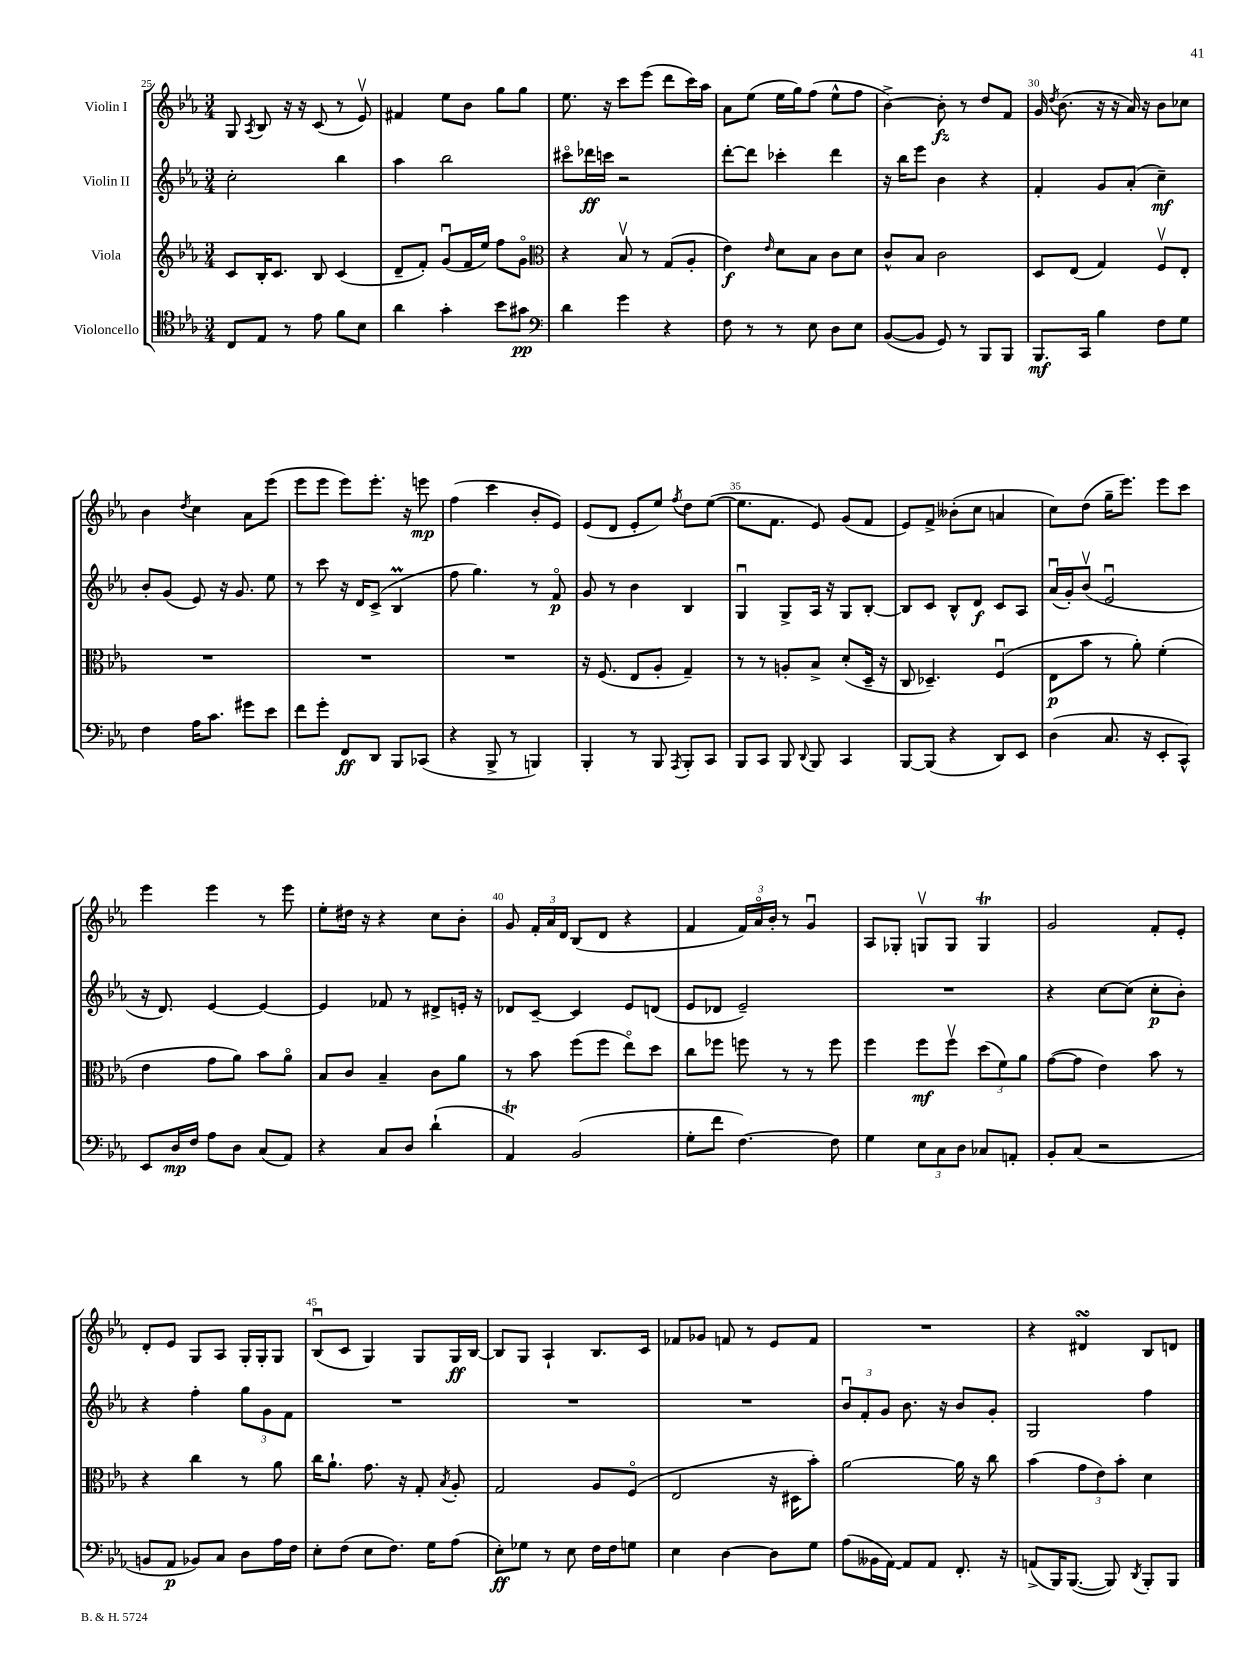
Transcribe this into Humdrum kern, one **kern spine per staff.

**kern	**dynam	**kern	**dynam	**kern	**dynam	**kern	**dynam
*part4	*part4	*part3	*part3	*part2	*part2	*part1	*part1
*staff4	*staff4	*staff3	*staff3	*staff2	*staff2	*staff1	*staff1
*I"Violoncello	*	*I"Viola	*	*I"Violin II	*	*I"Violin I	*
*clefC4	*	*clefG2	*	*clefG2	*	*clefG2	*
*k[b-e-a-]	*	*k[b-e-a-]	*	*k[b-e-a-]	*	*k[b-e-a-]	*
*M3/4	*	*M3/4	*	*M3/4	*	*M3/4	*
=25	=25	=25	=25	=25	=25	=25	=25
8C/L	.	8c/L	.	2cc'\	.	8G/	.
.	.	.	.	.	.	8qA-/	.
8E-/J	.	16B-'/K	.	.	.	8B-/	.
.	.	8.c/J	.	.	.	.	.
8r	.	.	.	.	.	16r	.
.	.	.	.	.	.	16r	.
8e-\	.	8B-/	.	.	.	(8c/	.
8f\L	.	(4c/	.	4bb-\	.	8r	.
8B-\J	.	.	.	.	.	8e-v/)	.
=26	=26	=26	=26	=26	=26	=26	=26
4a-\	.	8d~/L	.	4aa-\	.	4f#X/	.
.	.	8f'/J)	.	.	.	.	.
4g'\	.	(8gu/L	.	2bb-\	.	8ee-\L	.
.	.	16f/L	.	.	.	8b-\J	.
.	.	16ee-/JJ)	.	.	.	.	.
8b-\L	.	8ff\L	.	.	.	8gg\L	.
8g#X\J	pp	8g\J	.	.	.	8gg\J	.
=27	=27	=27	=27	=27	=27	=27	=27
*clefF4	*	*clefC3	*	*	*	*	*
4d\	.	4r	.	8ccc#X\L	.	8.ee-\	.
.	.	.	.	16ddd-X\L	ff	.	.
.	.	.	.	16cccn\JJ	.	16r	.
4g\	.	8B-v/	.	2r	.	8ccc\L	.
.	.	8r	.	.	.	(8eee-\J	.
4r	.	(8G/L	.	.	.	8ddd\L	.
.	.	8A-'/J	.	.	.	16ccc\L)	.
.	.	.	.	.	.	16aa-\JJ	.
=28	=28	=28	=28	=28	=28	=28	=28
8F\	.	4e-\)	f	[8ddd'\L	.	8a-\L	.
8r	.	.	.	8ddd\J]	.	(8ee-\J	.
.	.	16qqe-/	.	.	.	.	.
8r	.	8d\L	.	4ccc-X'\	.	16ee-\LL	.
.	.	.	.	.	.	16gg\J)	.
8E-\	.	8B-\J	.	.	.	(8ff\J	.
8D\L	.	8c\L	.	4ddd\	.	8ee-^^\L	.
8E-\J	.	8d\J	.	.	.	8ff\J	.
=29	=29	=29	=29	=29	=29	=29	=29
([8BB-/L	.	8c^^/L	.	16r	.	[4b-^\)	.
.	.	.	.	16bb-\KL	.	.	.
8BB-/J]	.	8B-/J	.	8eee-\J	.	.	.
8GG/)	.	2c\	.	4b-\	.	8b-'\]	fz
8r	.	.	.	.	.	8r	.
8BBB-/L	.	.	.	4r	.	8dd/L	.
8BBB-/J	.	.	.	.	.	8f/J	.
=30	=30	=30	=30	=30	=30	=30	=30
8.BBB-/L	mf	8D/L	.	4f'/	.	16g/	.
.	.	.	.	.	.	8qdd/	.
.	.	.	.	.	.	(8.b-\	.
.	.	(8E-/J	.	.	.	.	.
16CC/Jk	.	.	.	.	.	.	.
4B-\	.	4G/)	.	8g/L	.	16r	.
.	.	.	.	.	.	16r	.
.	.	.	.	(8a-'/J	.	16a-/)	.
.	.	.	.	.	.	16r	.
8F\L	.	8Fv/L	.	4cc~\)	mf	8b-\L	.
8G\J	.	8E-'/J	.	.	.	8cc-X\J	.
!!LO:LB:g=z
=31	=31	=31	=31	=31	=31	=31	=31
4F\	.	2.r	.	8b-'/L	.	4b-\	.
.	.	.	.	(8g/J	.	.	.
.	.	.	.	.	.	8qdd/	.
16A-\KL	.	.	.	8e-/)	.	4cc\	.
8.c\J	.	.	.	.	.	.	.
.	.	.	.	16r	.	.	.
.	.	.	.	8.g/	.	.	.
8g#X\L	.	.	.	.	.	8a-\L	.
8e-\J	.	.	.	8ee-\	.	(8eee-\J	.
=32	=32	=32	=32	=32	=32	=32	=32
8f\L	.	2.r	.	8r	.	8eee-\L	.
8g'\J	.	.	.	8ccc\	.	8eee-\J	.
8FF/L	ff	.	.	16r	.	8eee-\L)	.
.	.	.	.	16d/KL	.	.	.
8DD/J	.	.	.	(8c^/J	.	8.eee-'\J	.
8BBB-/L	.	.	.	4B-M/	.	.	.
.	.	.	.	.	.	16r	.
(8CC-X/J	.	.	.	.	.	8eeen\	mp
=33	=33	=33	=33	=33	=33	=33	=33
4r	.	2.r	.	8ff\	.	(4ff\	.
.	.	.	.	4.gg\)	.	.	.
8BBB-^/	.	.	.	.	.	4ccc\	.
8r	.	.	.	.	.	.	.
4BBBn/)	.	.	.	8r	.	8b-'/L	.
.	.	.	.	8f/	p	8e-/J)	.
=34	=34	=34	=34	=34	=34	=34	=34
4BBB-'/	.	16r	.	8g/	.	(8e-/L	.
.	.	(8.F/	.	.	.	.	.
.	.	.	.	8r	.	8d/J	.
8r	.	8E-/L	.	4b-\	.	8e-'/L	.
8BBB-/	.	8A-'/J	.	.	.	8ee-/J)	.
8qAAA-/	.	.	.	.	.	8qff/	.
8BBB-'/L	.	4G~/)	.	4B-/	.	8dd\L	.
8CC/J	.	.	.	.	.	([8ee-\J	.
=35	=35	=35	=35	=35	=35	=35	=35
8BBB-/L	.	8r	.	4Gu/	.	8.ee-\L]	.
8CC/J	.	8r	.	.	.	.	.
.	.	.	.	.	.	8.f\J	.
8BBB-/	.	8An'/L	.	8G^/L	.	.	.
8qqDD/	.	.	.	.	.	.	.
8BBB-/	.	8B-^/J	.	16A-/Jk	.	8e-/)	.
.	.	.	.	16r	.	.	.
4CC/	.	(8d'/L	.	8G/L	.	(8g/L	.
.	.	16D~/Jk	.	[8B-'/J	.	8f/J	.
.	.	16r	.	.	.	.	.
=36	=36	=36	=36	=36	=36	=36	=36
[8BBB-/L	.	8C/	.	8B-/L]	.	8e-/L)	.
(8BBB-/J]	.	4.D-X~/)	.	8c/J	.	8f^/J	.
4r	.	.	.	8B-^^/L	.	(8b--X'\L	.
.	.	.	.	8d/J	f	8cc\J	.
8DD/L)	.	(4Fu/	.	8c/L	.	4an/	.
8EE-/J	.	.	.	8A-/J	.	.	.
=37	=37	=37	=37	=37	=37	=37	=37
(4D\	.	8E-\L	p	(16a-u/LL	.	8cc\L)	.
.	.	.	.	16g'/J)	.	.	.
.	.	8b-\J	.	(8b-v/J	.	(8dd\J	.
8.C/	.	8r	.	2e-u/	.	16gg~\KL	.
.	.	.	.	.	.	8.eee-\J)	.
.	.	8a-'\)	.	.	.	.	.
16r	.	.	.	.	.	.	.
8EE-'/L	.	(4f'\	.	.	.	8eee-\L	.
8CC^^/J)	.	.	.	.	.	8ccc\J	.
!!LO:LB:g=z
=38	=38	=38	=38	=38	=38	=38	=38
8EE-/L	.	4e-\	.	16r	.	4eee-\	.
.	.	.	.	8.d/)	.	.	.
16D/L	mp	.	.	.	.	.	.
16F/JJ	.	.	.	.	.	.	.
8A-\L	.	8g\L	.	[4e-/	.	4eee-\	.
8D\J	.	8a-\J)	.	.	.	.	.
(8C/L	.	8b-\L	.	4e-/_	.	8r	.
8AA-/J)	.	8a-\J	.	.	.	8eee-\	.
=39	=39	=39	=39	=39	=39	=39	=39
4r	.	8B-/L	.	4e-/]	.	8ee-'\L	.
.	.	8c/J	.	.	.	16dd#X\Jk	.
.	.	.	.	.	.	16r	.
8C/L	.	4B-~/	.	8f-X/	.	4r	.
8D/J	.	.	.	8r	.	.	.
(4d`\	.	8c\L	.	8d#X^/L	.	8cc\L	.
.	.	8a-\J	.	16en'/Jk	.	8b-'\J	.
.	.	.	.	16r	.	.	.
=40	=40	=40	=40	=40	=40	=40	=40
4AA-T/)	.	8r	.	8d-X/L	.	8g/	.
.	.	8b-\	.	[8c~/J	.	24f'/LL	.
.	.	.	.	.	.	24a-/	.
.	.	.	.	.	.	24d/JJ	.
(2BB-/	.	(8ff\L	.	4c/]	.	(8B-/L	.
.	.	8ff\J	.	.	.	8d/J	.
.	.	8ee-\L)	.	8e-/L	.	4r	.
.	.	8dd\J	.	(8dn/J	.	.	.
=41	=41	=41	=41	=41	=41	=41	=41
8G'\L	.	8cc\L	.	8e-/L	.	4f/	.
8f\J	.	8ff-X\J	.	8d-X/J	.	.	.
[4.F\)	.	8ffn\	.	2e-~/)	.	24f/LL)	.
.	.	.	.	.	.	24a-/	.
.	.	.	.	.	.	24b-'/JJ	.
.	.	8r	.	.	.	8r	.
.	.	8r	.	.	.	4gu/	.
8F\]	.	8ff\	.	.	.	.	.
=42	=42	=42	=42	=42	=42	=42	=42
4G\	.	4ff\	.	2.r	.	8A-/L	.
.	.	.	.	.	.	8G-X'/J	.
12E-\L	.	8ff\L	mf	.	.	8Gnv/L	.
12C\	.	.	.	.	.	.	.
.	.	8ffv\J	.	.	.	8G/J	.
12D\J	.	.	.	.	.	.	.
8C-X/L	.	(12dd\L	.	.	.	4Gt/	.
.	.	12f\)	.	.	.	.	.
8AAn'/J	.	.	.	.	.	.	.
.	.	12a-\J	.	.	.	.	.
=43	=43	=43	=43	=43	=43	=43	=43
8BB-'/L	.	([8g\L	.	4r	.	2g/	.
(8C/J	.	8g\J]	.	.	.	.	.
2r	.	4e-\)	.	[8cc\L	.	.	.
.	.	.	.	(8cc\J]	.	.	.
.	.	8b-\	.	8cc'\L	p	8f'/L	.
.	.	8r	.	8b-'\J)	.	8e-'/J	.
!!LO:LB:g=z
=44	=44	=44	=44	=44	=44	=44	=44
8BBn/L	.	4r	.	4r	.	8d'/L	.
8AA-/J	p	.	.	.	.	8e-/J	.
8BB-X/L)	.	4cc\	.	4ff'\	.	8G/L	.
8C/J	.	.	.	.	.	8A-/J	.
8D\L	.	8r	.	12gg\L	.	16G'/LL	.
.	.	.	.	.	.	16G'/J	.
.	.	.	.	12g\	.	.	.
16A-\L	.	8a-\	.	.	.	8G/J	.
.	.	.	.	12f\J	.	.	.
16F\JJ	.	.	.	.	.	.	.
=45	=45	=45	=45	=45	=45	=45	=45
8E-'\L	.	16cc\KL	.	2.r	.	(8B-u/L	.
.	.	8.a-`\J	.	.	.	.	.
(8F\J	.	.	.	.	.	8c/J	.
8E-\L	.	8.g\	.	.	.	4G/)	.
8.F\J)	.	.	.	.	.	.	.
.	.	16r	.	.	.	.	.
.	.	8G'/	.	.	.	8G/L	.
16G\KL	.	.	.	.	.	.	.
.	.	8qB-/	.	.	.	.	.
(8A-\J	.	8A-'/	.	.	.	16G/L	ff
.	.	.	.	.	.	[16B-/JJ	.
=46	=46	=46	=46	=46	=46	=46	=46
8E-'\L)	ff	2G/	.	2.r	.	8B-/L]	.
8G-X\J	.	.	.	.	.	8G/J	.
8r	.	.	.	.	.	4A-`/	.
8E-\	.	.	.	.	.	.	.
16F\LL	.	8A-/L	.	.	.	8.B-/L	.
16F\J	.	.	.	.	.	.	.
8Gn\J	.	(8F/J	.	.	.	.	.
.	.	.	.	.	.	16c/Jk	.
=47	=47	=47	=47	=47	=47	=47	=47
4E-\	.	2E-/	.	2.r	.	8f-X/L	.
.	.	.	.	.	.	8g-X/J	.
[4D\	.	.	.	.	.	8fn/	.
.	.	.	.	.	.	8r	.
8D\L]	.	16r	.	.	.	8e-/L	.
.	.	16D#X\KL	.	.	.	.	.
8G\J	.	8b-'\J)	.	.	.	8f/J	.
=48	=48	=48	=48	=48	=48	=48	=48
(8A-\L	.	[2a-\	.	12b-u/L	.	2.r	.
.	.	.	.	12f'/	.	.	.
16BB--X\L	.	.	.	.	.	.	.
.	.	.	.	12g/J	.	.	.
[16AA-\JJ)	.	.	.	.	.	.	.
8AA-/L]	.	.	.	8.b-\	.	.	.
8AA-/J	.	.	.	.	.	.	.
.	.	.	.	16r	.	.	.
8.FF'/	.	16a-\]	.	8b-/L	.	.	.
.	.	16r	.	.	.	.	.
.	.	8cc\	.	8g'/J	.	.	.
16r	.	.	.	.	.	.	.
=49	=49	=49	=49	=49	=49	=49	=49
(8AAn^/L	.	(4b-\	.	2G/	.	4r	.
16BBB-/K)	.	.	.	.	.	.	.
([8.BBB-/J	.	.	.	.	.	.	.
.	.	12g\L	.	.	.	4d#XsSsS/	.
.	.	12e-\)	.	.	.	.	.
8BBB-/])	.	.	.	.	.	.	.
.	.	12b-'\J	.	.	.	.	.
8qDD/	.	.	.	.	.	.	.
8BBB-'/L	.	4d\	.	4ff\	.	8B-/L	.
8BBB-/J	.	.	.	.	.	8dn/J	.
==	==	==	==	==	==	==	==
*-	*-	*-	*-	*-	*-	*-	*-
